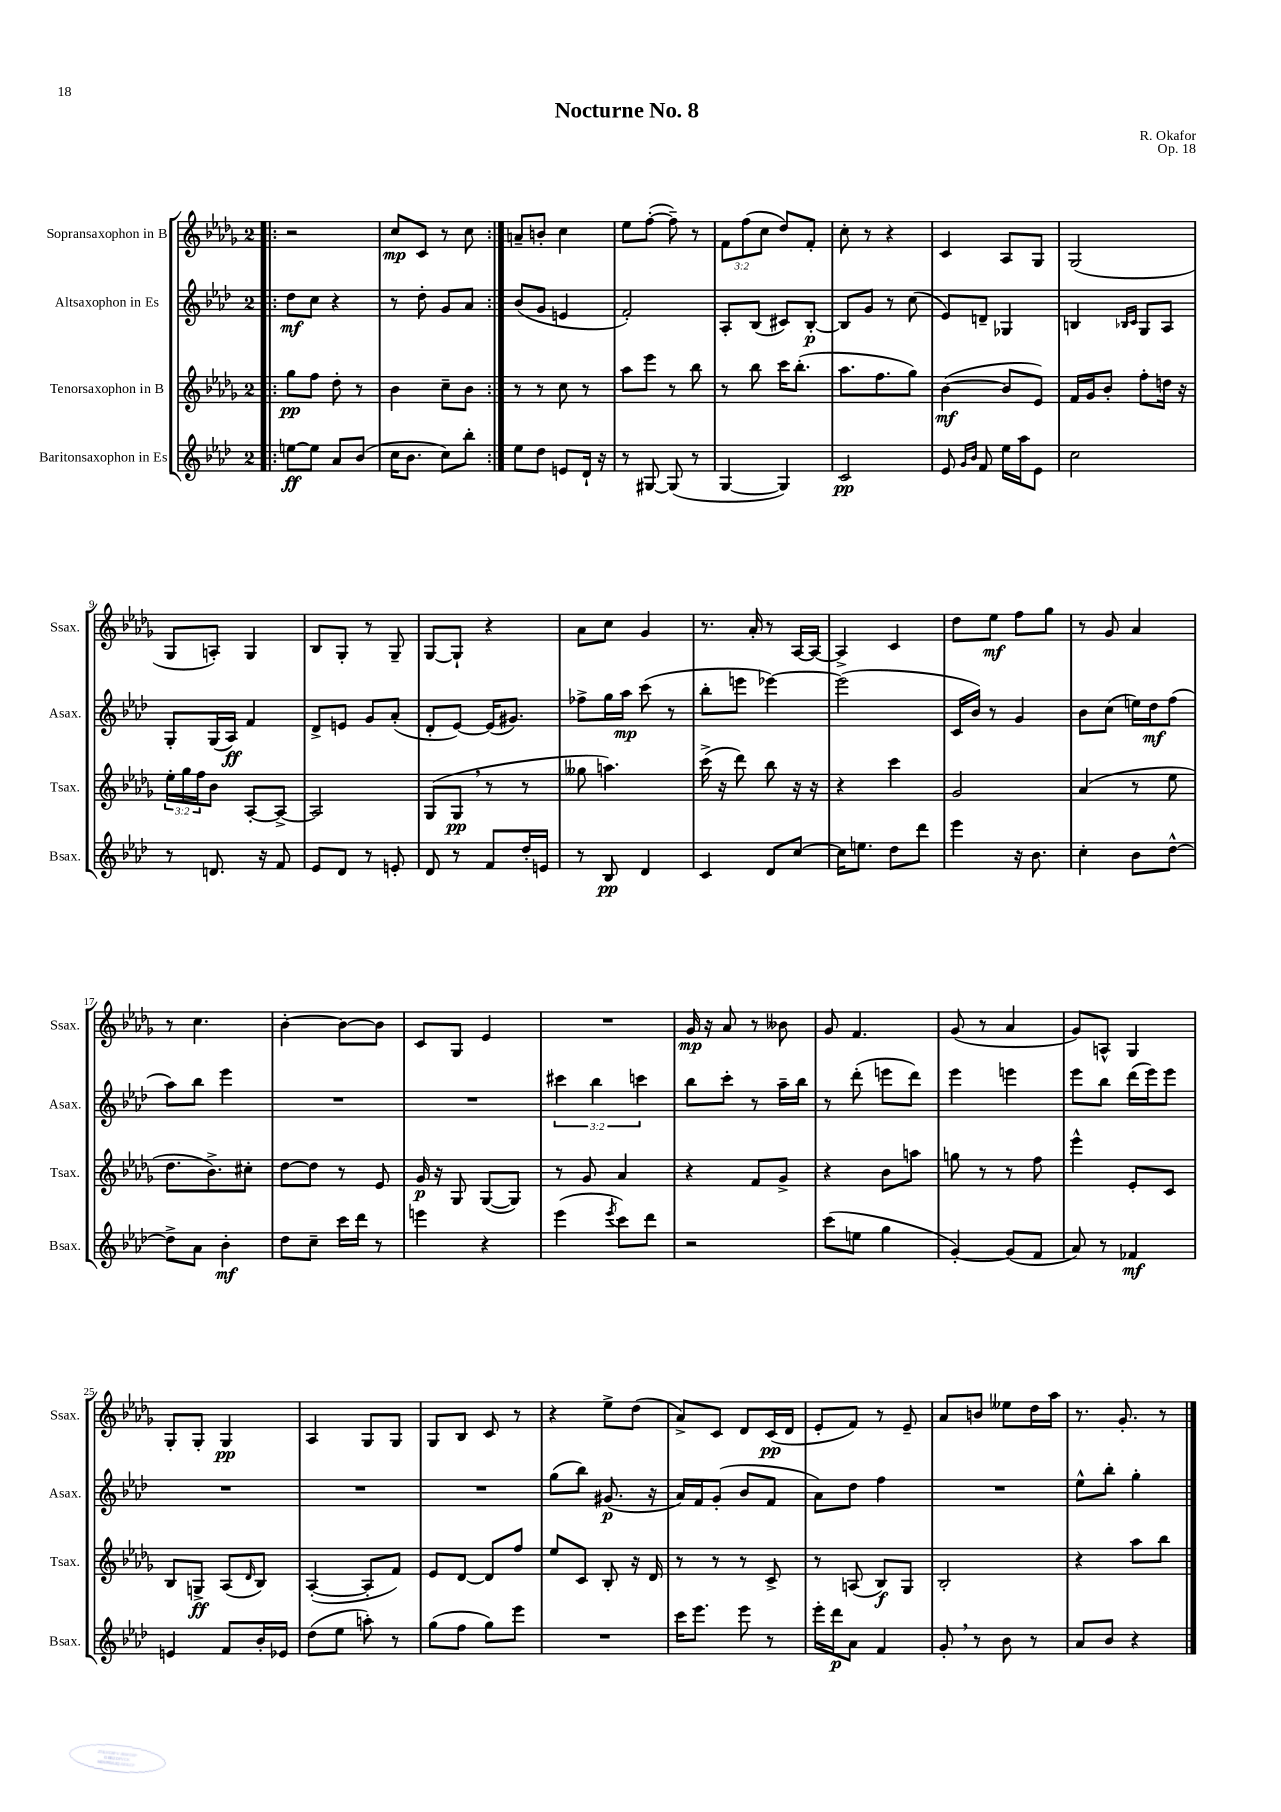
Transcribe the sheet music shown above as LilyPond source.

\header { title = "Nocturne No. 8" composer = "R. Okafor" opus = "Op. 18" }
<<
\new StaffGroup <<
\new Staff = "s0" \with { instrumentName = "Sopransaxophon in B" shortInstrumentName = "Ssax." } {
    \clef treble \key des \major \once \override Staff.TimeSignature.style = #'single-digit \time 2/4 \override Staff.TupletNumber.text = #tuplet-number::calc-fraction-text
    \repeat volta 2 { \bar ".|:" r2 |
    c''8\mp c'8 r8 c''8 | }
    a'8-- b'8-. c''4 |
    ees''8 f''8~-.( f''8--) r8 |
    \tuplet 3/2 { f'8 f''8( c''8 } des''8) f'8-. |
    c''8-. r8 r4 |
    c'4 aes8 ges8 |
    ges2( |
    ges8 a8-.) ges4 |
    bes8 ges8-. r8 ges8-- |
    ges8~ ges8-! r4 |
    aes'8 c''8 ges'4 |
    r8. aes'16-. r8 aes16~ aes16~ |
    aes4-> c'4 |
    des''8 ees''8\mf f''8 ges''8 |
    r8 ges'8 aes'4 |
    r8 c''4. |
    bes'4~-. bes'8~ bes'8 |
    c'8 ges8 ees'4 |
    R2 |
    ges'16\mp r16 aes'8 r8 beses'8 |
    ges'8 f'4. |
    ges'8( r8 aes'4 |
    ges'8) a8-^ ges4 |
    ges8-. ges8-. ges4\pp |
    aes4 ges8 ges8 |
    ges8 bes8 c'8 r8 |
    r4 ees''8-> des''8( |
    aes'8->) c'8 des'8 c'16\pp( des'16 |
    ees'8-. f'8) r8 ees'8-- |
    aes'8 b'8 eeses''8 des''16 aes''16 |
    r8. ges'8.-. r8 \bar "|." |
}
\new Staff = "s1" \with { instrumentName = "Altsaxophon in Es" shortInstrumentName = "Asax." } {
    \clef treble \key aes \major \once \override Staff.TimeSignature.style = #'single-digit \time 2/4 \override Staff.TupletNumber.text = #tuplet-number::calc-fraction-text
    \repeat volta 2 { \bar ".|:" des''8\mf c''8 r4 |
    r8 des''8-. g'8 aes'8 | }
    bes'8( g'8 e'4 |
    f'2-.) |
    aes8-. bes8( cis'8) bes8~-.\p |
    bes8 g'8 r8 c''8( |
    ees'8) d'8-- ges4 |
    b4 \grace { bes16 c'16 } g8 aes8 |
    g8-. g16( aes16\ff) f'4 |
    des'8-> e'8 g'8 aes'8-.( |
    des'8-. ees'8~) ees'16( gis'8.) |
    fes''8-> g''16 aes''16\mp c'''8( r8 |
    bes''8-. e'''8 ees'''4~) |
    ees'''2( |
    c'16 bes'16) r8 g'4 |
    bes'8 c''8( e''16) des''16\mf f''8( |
    aes''8) bes''8 ees'''4 |
    R2 |
    R2 |
    \tuplet 3/2 { cis'''4 bes''4 c'''4 } |
    bes''8 c'''8-. r8 aes''16-- bes''16 |
    r8 des'''8-.( e'''8 des'''8) |
    ees'''4 e'''4 |
    ees'''8 bes''8 des'''16( ees'''16) ees'''8 |
    R2 |
    R2 |
    R2 |
    g''8( bes''8) gis'8.\p( r16 |
    aes'16) f'16 g'8-.( bes'8 f'8 |
    aes'8) des''8 f''4 |
    R2 |
    ees''8-^ bes''8-. g''4-. \bar "|." |
}
\new Staff = "s2" \with { instrumentName = "Tenorsaxophon in B" shortInstrumentName = "Tsax." } {
    \clef treble \key des \major \once \override Staff.TimeSignature.style = #'single-digit \time 2/4 \override Staff.TupletNumber.text = #tuplet-number::calc-fraction-text
    \repeat volta 2 { \bar ".|:" ges''8\pp f''8 des''8-. r8 |
    bes'4 c''8-- bes'8 | }
    r8 r8 c''8 r8 |
    aes''8 ees'''8 r8 bes''8 |
    r8 bes''8 c'''16 bes''8.-.( |
    aes''8. f''8. ges''8) |
    bes'4~\mf( bes'8 ees'8) |
    f'16 ges'16 bes'8-. f''8-. d''16 r16 |
    \tuplet 3/2 { ees''16-. ges''16 f''16 } bes'8 aes8~-. aes8~-> |
    aes2 |
    ges8( ges8\pp \breathe r8 r8 |
    geses''8 a''4.) |
    c'''16->( r16 des'''8) bes''8 r16 r16 |
    r4 c'''4 |
    ges'2 |
    aes'4( r8 ees''8 |
    des''8. bes'8.->) cis''8-. |
    des''8~ des''8 r8 ees'8 |
    ges'16\p r16 ges8 ges8~( ges8) |
    r8 ges'8 aes'4 |
    r4 f'8 ges'8-> |
    r4 bes'8 a''8 |
    g''8 r8 r8 f''8 |
    ees'''4-^ ees'8-. c'8 |
    bes8 g8->\ff aes8( \grace { des'16 } bes8) |
    aes4~-.( aes8-. f'8) |
    ees'8 des'8~ des'8 f''8 |
    ees''8 c'8 bes8-. r16 des'16 |
    r8 r8 r8 c'8-> |
    r8 a8( bes8\f) ges8 |
    bes2-. |
    r4 aes''8 bes''8 \bar "|." |
}
\new Staff = "s3" \with { instrumentName = "Baritonsaxophon in Es" shortInstrumentName = "Bsax." } {
    \clef treble \key aes \major \once \override Staff.TimeSignature.style = #'single-digit \time 2/4
    \repeat volta 2 { \bar ".|:" e''8~\ff e''8 aes'8 bes'8( |
    c''16 bes'8. c''8) bes''8-. | }
    ees''8 des''8 e'8 des'16-! r16 |
    r8 gis8~ gis8( r8 |
    g4~ g4) |
    c'2\pp |
    ees'8 \grace { g'16 bes'16 } f'8 ees''16 aes''16 ees'8 |
    c''2 |
    r8 d'8. r16 f'8 |
    ees'8 des'8 r8 e'8-. |
    des'8 r8 f'8 des''16-. e'16 |
    r8 bes8\pp des'4 |
    c'4 des'8 c''8~ |
    c''16 e''8. des''8 des'''8 |
    ees'''4 r16 bes'8. |
    c''4-. bes'8 des''8~-^ |
    des''8-> aes'8 bes'4-.\mf |
    des''8 c''8-- c'''16 des'''16 r8 |
    e'''4 r4 |
    ees'''4( \acciaccatura { ees'''8 } c'''8) des'''8 |
    r2 |
    c'''8( e''8 g''4 |
    g'4~-.) g'8( f'8 |
    aes'8) r8 fes'4\mf |
    e'4 f'8 bes'16-. ees'16 |
    des''8( ees''8 a''8-.) r8 |
    g''8( f''8 g''8) ees'''8 |
    R2 |
    c'''16 ees'''8. ees'''8 r8 |
    ees'''16-. des'''16\p aes'8 f'4 |
    g'8-. \breathe r8 bes'8 r8 |
    aes'8 bes'8 r4 \bar "|." |
}
>>
>>
